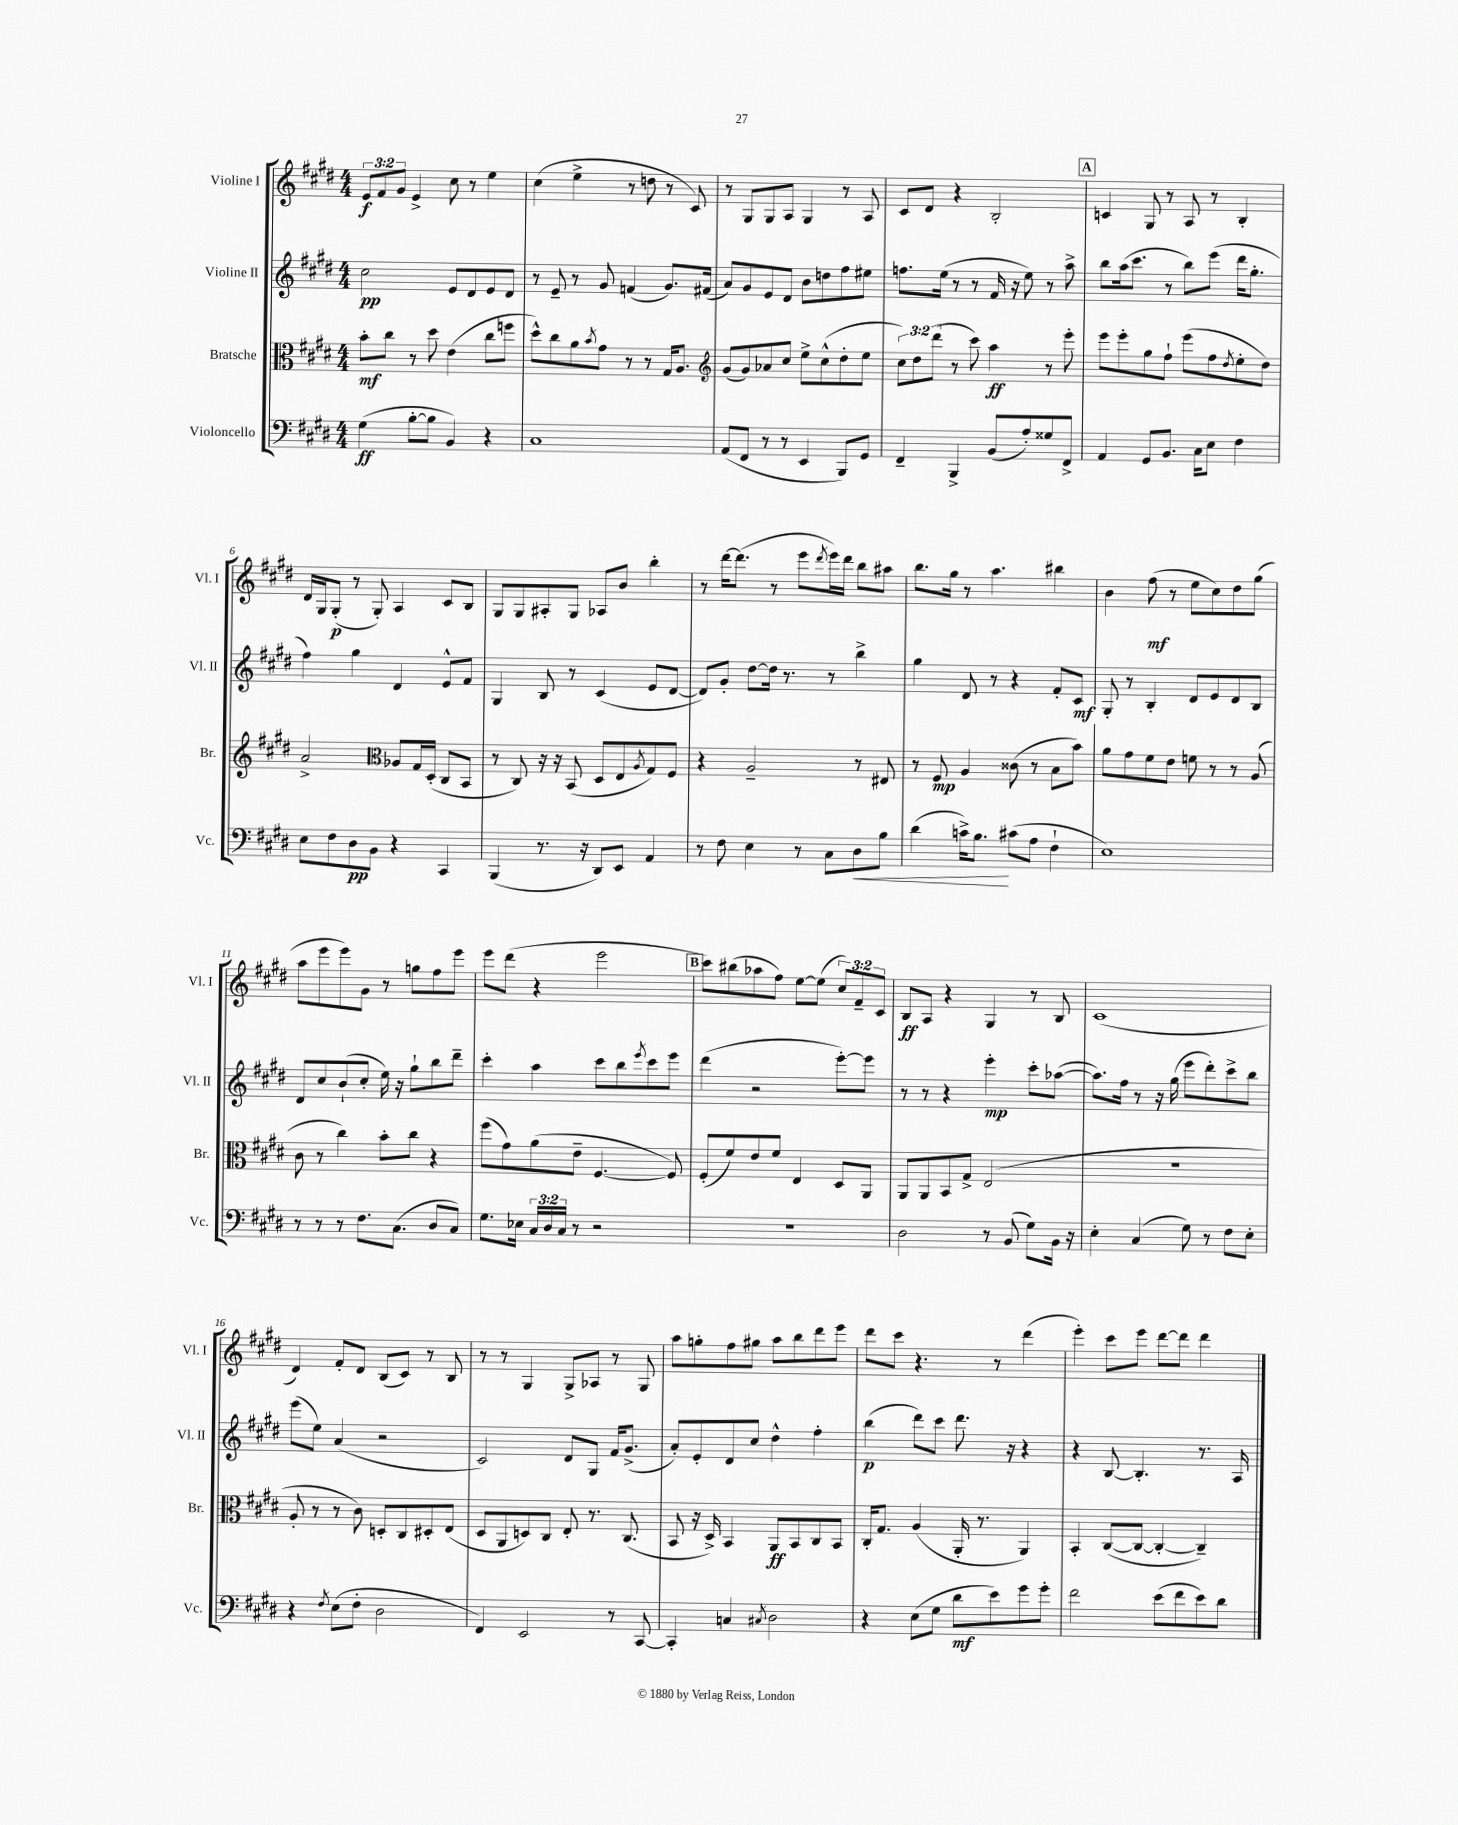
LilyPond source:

<<
\new StaffGroup <<
\new Staff = "s0" \with { instrumentName = "Violine I" shortInstrumentName = "Vl. I" } {
    \clef treble \key e \major \numericTimeSignature \time 4/4 \override Staff.TupletNumber.text = #tuplet-number::calc-fraction-text
    \tuplet 3/2 { e'8\f fis'8 gis'8 } e'4-> cis''8 r8 e''4 |
    cis''4( e''4-> r8 d''8 r8 cis'8) |
    r8 gis8 gis8 a8 gis4 r8 a8 |
    cis'8 dis'8 r4 b2-. |
    \mark \markup { \box "A" } c'4 gis8 r8 a8 r8 b4-. |
    dis'16 gis16 gis8-.\p( r8 gis8-.) a4 cis'8 b8 |
    gis8 gis8 ais8-. gis8 aes8 b'8 b''4-. |
    r8 dis'''16~ dis'''8.( r8 e'''8 \acciaccatura { dis'''8 } e'''16) dis'''16 b''8 ais''8 |
    b''8. gis''16 r8 a''4. bis''4 |
    b'4 fis''8\mf( r8 e''8 cis''8) dis''8 gis''8( |
    a''8 e'''8 e'''8) gis'8 r8 g''8 fis''8 e'''8 |
    e'''8 dis'''8( r4 e'''2 |
    \mark \markup { \box "B" } cis'''8) bis''8( aes''8 fis''8) e''8~ e''8( \tuplet 3/2 { cis''8) fis'8-- cis'8 } |
    b8\ff a8 r4 gis4 r8 b8 |
    cis'1( |
    dis'4) fis'8-. dis'8 b8( cis'8) r8 b8 |
    r8 r8 gis4 gis8-> aes8 r8 gis8 |
    a''8 g''8-. fis''8 gis''8 a''8 b''8 dis'''8 e'''8 |
    dis'''8 cis'''8 r4. r8 dis'''4( |
    e'''4-.) cis'''8 e'''8 dis'''8~ dis'''8 dis'''4 \bar "|." |
}
\new Staff = "s1" \with { instrumentName = "Violine II" shortInstrumentName = "Vl. II" } {
    \clef treble \key e \major \numericTimeSignature \time 4/4
    cis''2\pp e'8 dis'8 e'8 dis'8 |
    r8 e'8-- r8 gis'8 f'4( gis'8.) fis'16( |
    a'8) gis'8 e'8 dis'8 b'8 d''8 fis''8 eis''8 |
    f''8. e''16( r8 r8 fis'16 r16 e''8) r8 a''8-> |
    \mark \markup { \box "A" } b''8 a''16( cis'''8. r8 b''8) e'''8( dis'''16 gis''8.-. |
    fis''4) gis''4 dis'4 e'8-^ fis'8 |
    gis4 b8 r8 cis'4( e'8 dis'8~ |
    dis'8) gis'8-. dis''8~ dis''16 r8. r8 b''4-> |
    gis''4 dis'8 r8 r4 fis'8-. cis'8\mf |
    gis8-. r8 b4-. dis'8 e'8 dis'8 b8 |
    dis'8 cis''8 b'8-!( cis''8-. e''16) r16 gis''8-! b''8 dis'''8-- |
    cis'''4-. a''4 cis'''8 b''8 \acciaccatura { e'''8 } cis'''8 e'''8 |
    \mark \markup { \box "B" } dis'''4( r2 e'''8~-.) e'''8 |
    r8 r8 r4 e'''4-.\mp cis'''8-. aes''8~( |
    aes''8.) fis''16 r8 r16 gis''16( e'''8 dis'''8-.) cis'''8-> b''8 |
    e'''8( e''8) a'4( r2 |
    cis'2) dis'8 gis8 fis'16 gis'8.->( |
    a'8-.) e'8-. dis'8 cis''8 dis''4-^ fis''4-. |
    b''4\p( dis'''8) cis'''8 dis'''8. r16 r4 |
    r4 b8~ b4.-. r8. a16 \bar "|." |
}
\new Staff = "s2" \with { instrumentName = "Bratsche" shortInstrumentName = "Br." } {
    \clef alto \key e \major \numericTimeSignature \time 4/4 \override Staff.TupletNumber.text = #tuplet-number::calc-fraction-text
    b'8-.\mf cis''8 r8 dis''8 e'4( cis''8 f''8 |
    dis''8-^) cis''8 a'8 \acciaccatura { b'8 } gis'8 r8 r8 gis16 a8. |
    \clef treble gis'8( gis'8) aes'8 cis''8 e''8-> cis''8-^( dis''8-. e''8 |
    \tuplet 3/2 { cis''8) dis''8 dis'''8( } r8 cis'''8) a''4\ff r8 e'''8-. |
    \mark \markup { \box "A" } e'''8 e'''8-. gis''8 fis''8-! e'''8( fis''8 \acciaccatura { dis''8 } e''8-. dis''8) |
    a'2-> \clef alto aes8 gis16 dis16-.( cis8 b,8 |
    r8 cis8) r16 r16 b,8( dis8 e8 \acciaccatura { a8 } gis8) fis8 |
    r4 a2-- r8 eis8 |
    r8 fis8\mp a4 cisis'8( r8 b8 b'8) |
    a'8 gis'8 fis'8 e'8 f'8 r8 r8 a8( |
    cis'8 r8 cis''4) b'8-. cis''8 r4 |
    fis''8( gis'8) a'8( e'8-- fis4.~ fis8) |
    \mark \markup { \box "B" } fis8-.( fis'8) e'8 fis'8 e4 dis8 a,8 |
    a,8 a,8 b,8 gis8-> e2( |
    R1 |
    a8-. r8 r8 cis'8) d8-. cis8 dis8-. e8( |
    dis8 a,8 d8) cis8 e8-. r8. cis8.( |
    b,8 r16 dis16->) b,4 a,8\ff b,8 cis8 b,8 |
    cis16-. gis8. a4( a,16-. r8. a,4) |
    b,4-. cis8~( cis8~ cis4~-. cis4--) \bar "|." |
}
\new Staff = "s3" \with { instrumentName = "Violoncello" shortInstrumentName = "Vc." } {
    \clef bass \key e \major \numericTimeSignature \time 4/4 \override Staff.TupletNumber.text = #tuplet-number::calc-fraction-text
    gis4\ff( b8~-. b8 b,4) r4 |
    cis1 |
    a,8( fis,8 r8 r8 e,4 b,,8) gis,8 |
    fis,4-- b,,4-> b,8( a8-.) gisis8 fis,8-> |
    \mark \markup { \box "A" } a,4 gis,8 b,8. cis16 e8 fis4 |
    e8 fis8 dis8\pp b,8 r4 cis,4 |
    b,,4( r8. r16 dis,8) e,8 a,4 |
    r8 fis8 e4 r8 cis8 dis8\< b8 |
    dis'4( c'16->) b8.\! cis'8( a8 fis4-! |
    e1) |
    r8 r8 r8 fis8. cis8.( dis8 cis8) |
    gis8. ees16 \tuplet 3/2 { cis16 dis16 cis16 } r8 r2 |
    \mark \markup { \box "B" } r1 |
    dis2 r8 b,8( gis8) b,16 r16 |
    e4-. cis4( gis8) r8 fis8 e8-. |
    r4 \acciaccatura { fis8 } e8( fis8-. dis2 |
    fis,4) e,2 r8 cis,8~ |
    cis,4-. c4 \acciaccatura { cis8 } dis2 |
    r4 e8( gis8 dis'8\mf e'8) gis'8 gis'8-. |
    fis'2 e'8( fis'8 e'8) dis'8 \bar "|." |
}
>>
>>
